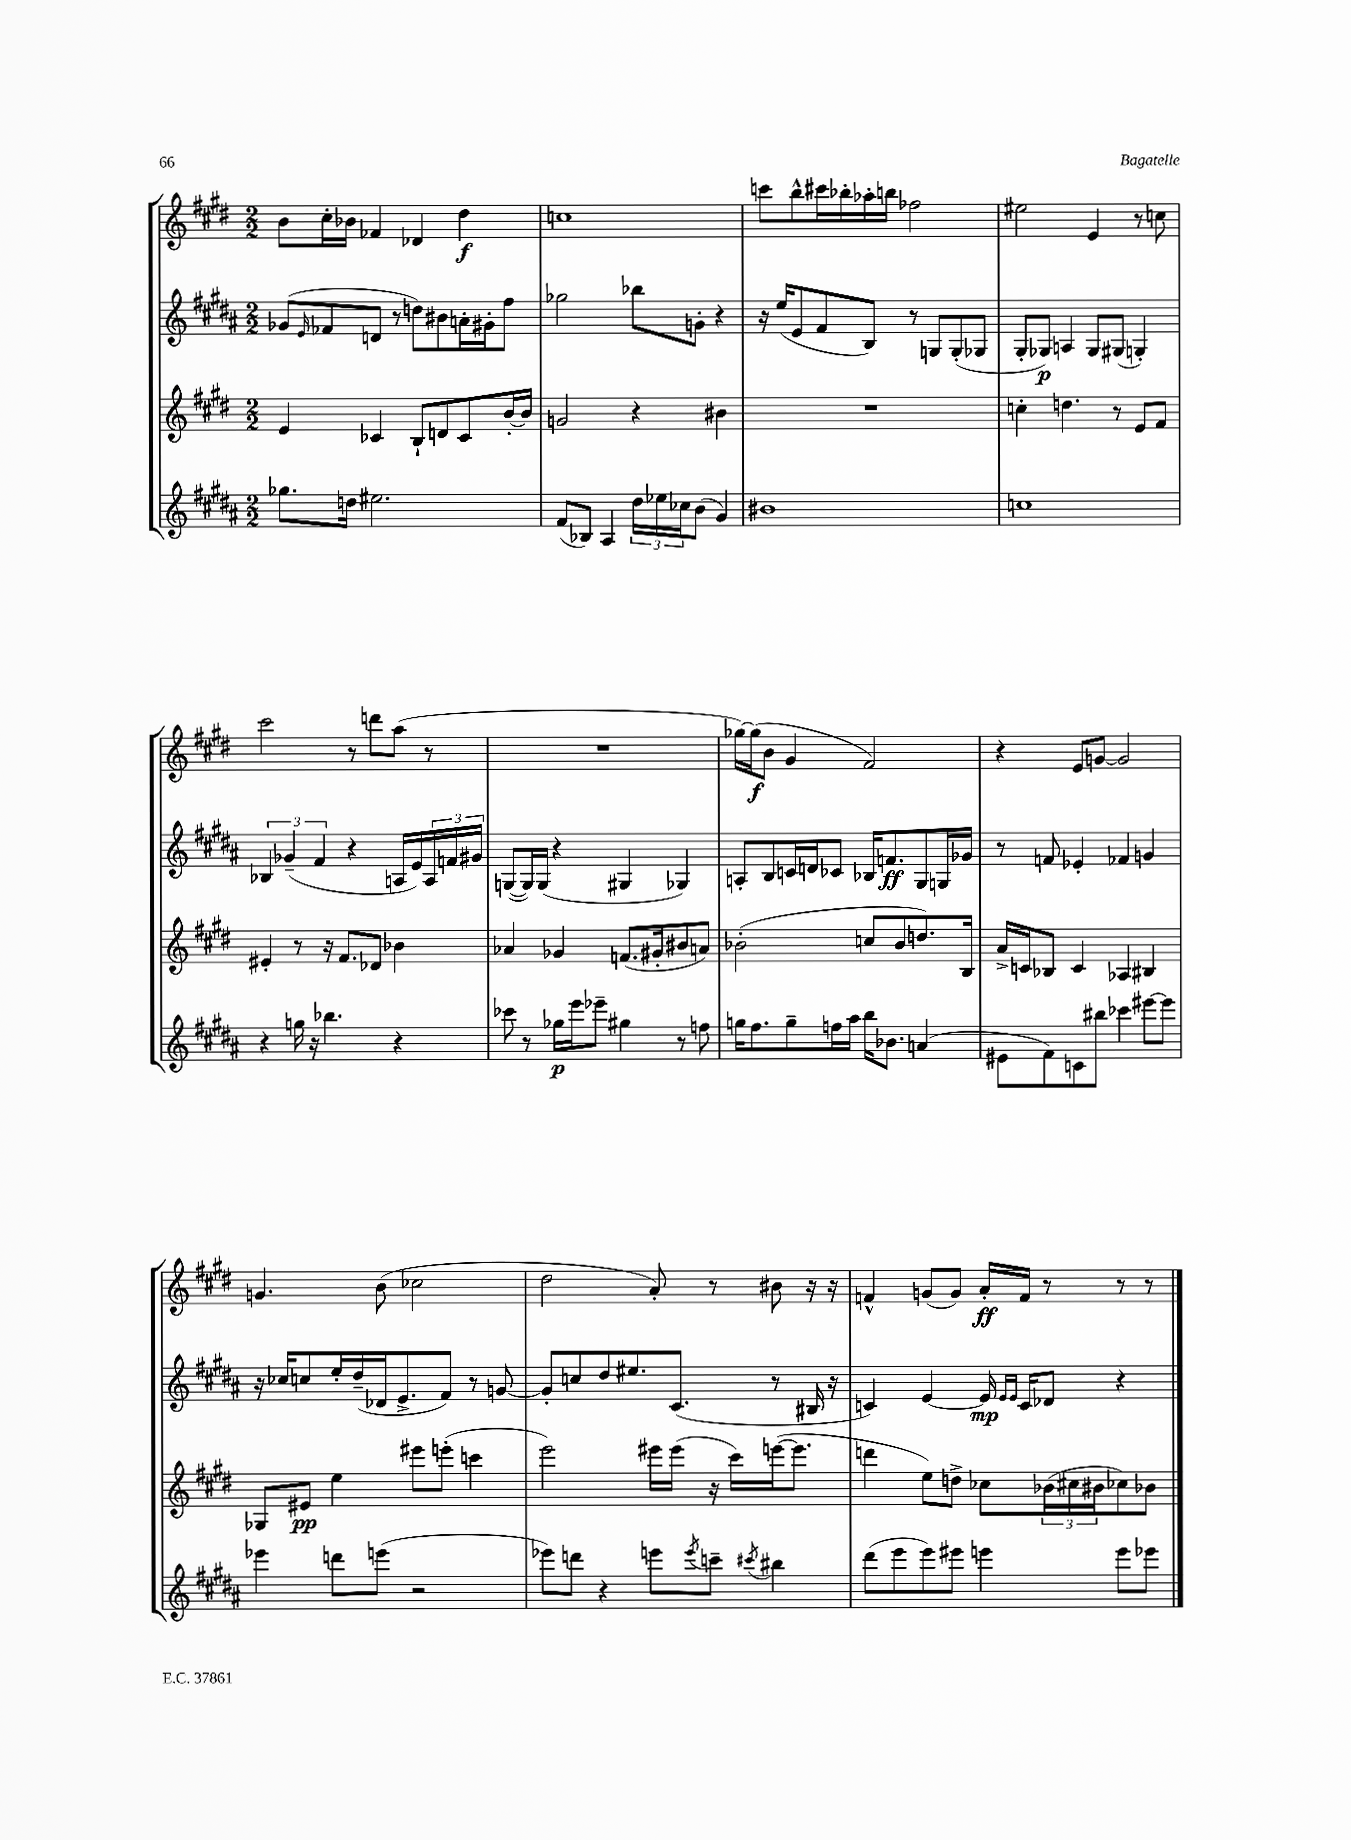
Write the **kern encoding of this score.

**kern	**dynam	**kern	**dynam	**kern	**dynam	**kern	**dynam
*part4	*part4	*part3	*part3	*part2	*part2	*part1	*part1
*staff4	*staff4	*staff3	*staff3	*staff2	*staff2	*staff1	*staff1
*clefG2	*	*clefG2	*	*clefG2	*	*clefG2	*
*k[f#c#g#d#a#]	*	*k[f#c#g#d#]	*	*k[f#c#g#d#a#]	*	*k[f#c#g#d#]	*
*M2/2	*	*M2/2	*	*M2/2	*	*M2/2	*
=21	=21	=21	=21	=21	=21	=21	=21
8.gg-X\L	.	4e/	.	(8g-X/L	.	8b\L	.
.	.	.	.	16qqe/	.	.	.
.	.	.	.	8f-X/	.	16cc#'\L	.
16ddn\Jk	.	.	.	.	.	16b-X\JJ	.
2.ee#X\	.	4c-X/	.	8dn/J	.	4f-X/	.
.	.	.	.	8r	.	.	.
.	.	8B`/L	.	8ddn\L)	.	4d-X/	.
.	.	8dn/	.	8b#X\	.	.	.
.	.	8c-/	.	16an'\L	.	4dd#\	f
.	.	.	.	16g#X'\J	.	.	.
.	.	[16b'/L	.	8ff#\J	.	.	.
.	.	16b/JJ]	.	.	.	.	.
=22	=22	=22	=22	=22	=22	=22	=22
(8f#/L	.	2gn/	.	2gg-X\	.	1ccn	.
8B-X/J)	.	.	.	.	.	.	.
4A#/	.	.	.	.	.	.	.
24dd#\LL	.	4r	.	8bb-X\L	.	.	.
24ee-X\	.	.	.	.	.	.	.
24cc-X\J	.	.	.	.	.	.	.
(8b\J	.	.	.	8gn'\J	.	.	.
4g#/)	.	4b#X\	.	4r	.	.	.
=23	=23	=23	=23	=23	=23	=23	=23
1b#X	.	1r	.	16r	.	8cccn\L	.
.	.	.	.	(16ee/KL	.	.	.
.	.	.	.	8e/	.	8bb^^\	.
.	.	.	.	8f#/	.	16ccc#X\L	.
.	.	.	.	.	.	16bb-X'\	.
.	.	.	.	8B/J)	.	16aa-X'\	.
.	.	.	.	.	.	16bbn\JJ	.
.	.	.	.	8r	.	2ff-X\	.
.	.	.	.	8Gn/L	.	.	.
.	.	.	.	(8G'/	.	.	.
.	.	.	.	8G-X/J	.	.	.
=24	=24	=24	=24	=24	=24	=24	=24
1ccn	.	4ccn'\	.	8G#'/L	.	2ee#X\	.
.	.	.	.	8G-X/J)	p	.	.
.	.	4.ddn\	.	4An/	.	.	.
.	.	.	.	8G-/L	.	4e/	.
.	.	8r	.	(8G#X/J	.	.	.
.	.	8e/L	.	4Gn'/)	.	8r	.
.	.	8f#/J	.	.	.	8ccn\	.
!!LO:LB:g=z
=25	=25	=25	=25	=25	=25	=25	=25
4r	.	4e#X'/	.	6B-X/	.	2ccc#\	.
.	.	.	.	(6g-X~/	.	.	.
16ggn\	.	8r	.	.	.	.	.
16r	.	.	.	.	.	.	.
.	.	.	.	6f#/	.	.	.
4.bb-X\	.	16r	.	.	.	.	.
.	.	8.f#/L	.	.	.	.	.
.	.	.	.	4r	.	8r	.
.	.	8d-X/J	.	.	.	8dddn\L	.
4r	.	4b-X\	.	16An/LL	.	(8aa\J	.
.	.	.	.	16e/)	.	.	.
.	.	.	.	24A/	.	8r	.
.	.	.	.	24fn/	.	.	.
.	.	.	.	24g#X/JJ	.	.	.
=26	=26	=26	=26	=26	=26	=26	=26
8ccc-X\	.	4a-X/	.	([8Gn/L	.	1r	.
8r	.	.	.	16G/L])	.	.	.
.	.	.	.	(16G/JJ	.	.	.
16gg-X\LL	p	4g-X/	.	4r	.	.	.
16eee\J	.	.	.	.	.	.	.
8eee-X~\J	.	.	.	.	.	.	.
4gg#X\	.	(8.fn/L	.	4G#X/	.	.	.
.	.	16g#X'/k	.	.	.	.	.
8r	.	8b#X/	.	4G-X/)	.	.	.
8ffn\	.	8an/J)	.	.	.	.	.
=27	=27	=27	=27	=27	=27	=27	=27
16ggn\KL	.	(2b-X'\	.	8An'/L	.	[16gg-X\LL)	.
8.ff#\	.	.	.	.	.	(16gg-\J]	f
.	.	.	.	8B/	.	8b\J	.
8gg~\	.	.	.	16cn/L	.	4g#/	.
.	.	.	.	16dn/J	.	.	.
16ffn\L	.	.	.	8c-X/J	.	.	.
16aa#\JJ	.	.	.	.	.	.	.
16bb\KL	.	8ccn/L	.	16B-X/KL	.	2f#/)	.
8.b-X\J	.	.	.	8.fn/	ff	.	.
.	.	8b-/	.	.	.	.	.
(4an/	.	8.ddn/)	.	8G#/	.	.	.
.	.	.	.	16Gn/L	.	.	.
.	.	16B/Jk	.	16g-X/JJ	.	.	.
=28	=28	=28	=28	=28	=28	=28	=28
8e#X\L	.	16a^/LL	.	8r	.	4r	.
.	.	16cn/J	.	.	.	.	.
8f#\)	.	8B-X/J	.	8fn/	.	.	.
8cn\	.	4c/	.	4e-X'/	.	8e/L	.
8bb#X\J	.	.	.	.	.	[8gn/J	.
4ccc-X\	.	4A-X/	.	4f-X/	.	2g/]	.
[8eee#X\L	.	4B#X/	.	4gn/	.	.	.
8eee#\J]	.	.	.	.	.	.	.
!!LO:LB:g=z
=29	=29	=29	=29	=29	=29	=29	=29
4eee-X\	.	8G-X/L	.	16r	.	4.gn/	.
.	.	.	.	16cc-X/KL	.	.	.
.	.	8e#X/J	pp	8ccn/	.	.	.
8dddn\L	.	4ee\	.	16ee'/L	.	.	.
.	.	.	.	(16dd#~/	.	.	.
(8eeen\J	.	.	.	16d-X/J	.	(8b\	.
.	.	.	.	8.e^/	.	.	.
2r	.	8eee#X\L	.	.	.	2cc-X\	.
.	.	(8eeen'\J	.	8f#/J)	.	.	.
.	.	4cccn\	.	8r	.	.	.
.	.	.	.	[8gn/	.	.	.
=30	=30	=30	=30	=30	=30	=30	=30
8eee-X\L)	.	2eee\)	.	8g'/L]	.	2dd#\	.
8dddn\J	.	.	.	8ccn/	.	.	.
4r	.	.	.	8dd#/	.	.	.
.	.	.	.	8.ee#X/	.	.	.
8eeen\L	.	16eee#X\LL	.	.	.	8a'/)	.
.	.	(16eee#\JJ	.	(8.c#/J	.	.	.
8qeee/	.	.	.	.	.	.	.
8cccn~\J	.	16r	.	.	.	8r	.
.	.	16ccc#\LL)	.	.	.	.	.
8qccc#X/	.	.	.	.	.	.	.
4bb#X\	.	([16eeen\J	.	8r	.	8b#X\	.
.	.	8.eee\J]	.	.	.	.	.
.	.	.	.	16B#X/	.	16r	.
.	.	.	.	16r	.	16r	.
=31	=31	=31	=31	=31	=31	=31	=31
(8ddd#\L	.	4dddn\	.	4cn/)	.	4fn^^/	.
8eee\	.	.	.	.	.	.	.
8eee\)	.	8ee\L)	.	[4e/	.	(8gn/L	.
8eee#X\J	.	8ddn^\J	.	.	.	8g/J)	.
4eeen\	.	8cc-X\L	.	16e/]	mp	16a'/LL	ff
.	.	.	.	16qqe/LL	.	.	.
.	.	.	.	16qqe/JJ	.	.	.
.	.	.	.	16c/KL	.	16f/JJ	.
.	.	(24b-X\L	.	8d-X/J	.	8r	.
.	.	24cc#X\	.	.	.	.	.
.	.	24b#X\J	.	.	.	.	.
8eee\L	.	8cc-X\)	.	4r	.	8r	.
8eee-X\J	.	8b-X\J	.	.	.	8r	.
==	==	==	==	==	==	==	==
*-	*-	*-	*-	*-	*-	*-	*-
